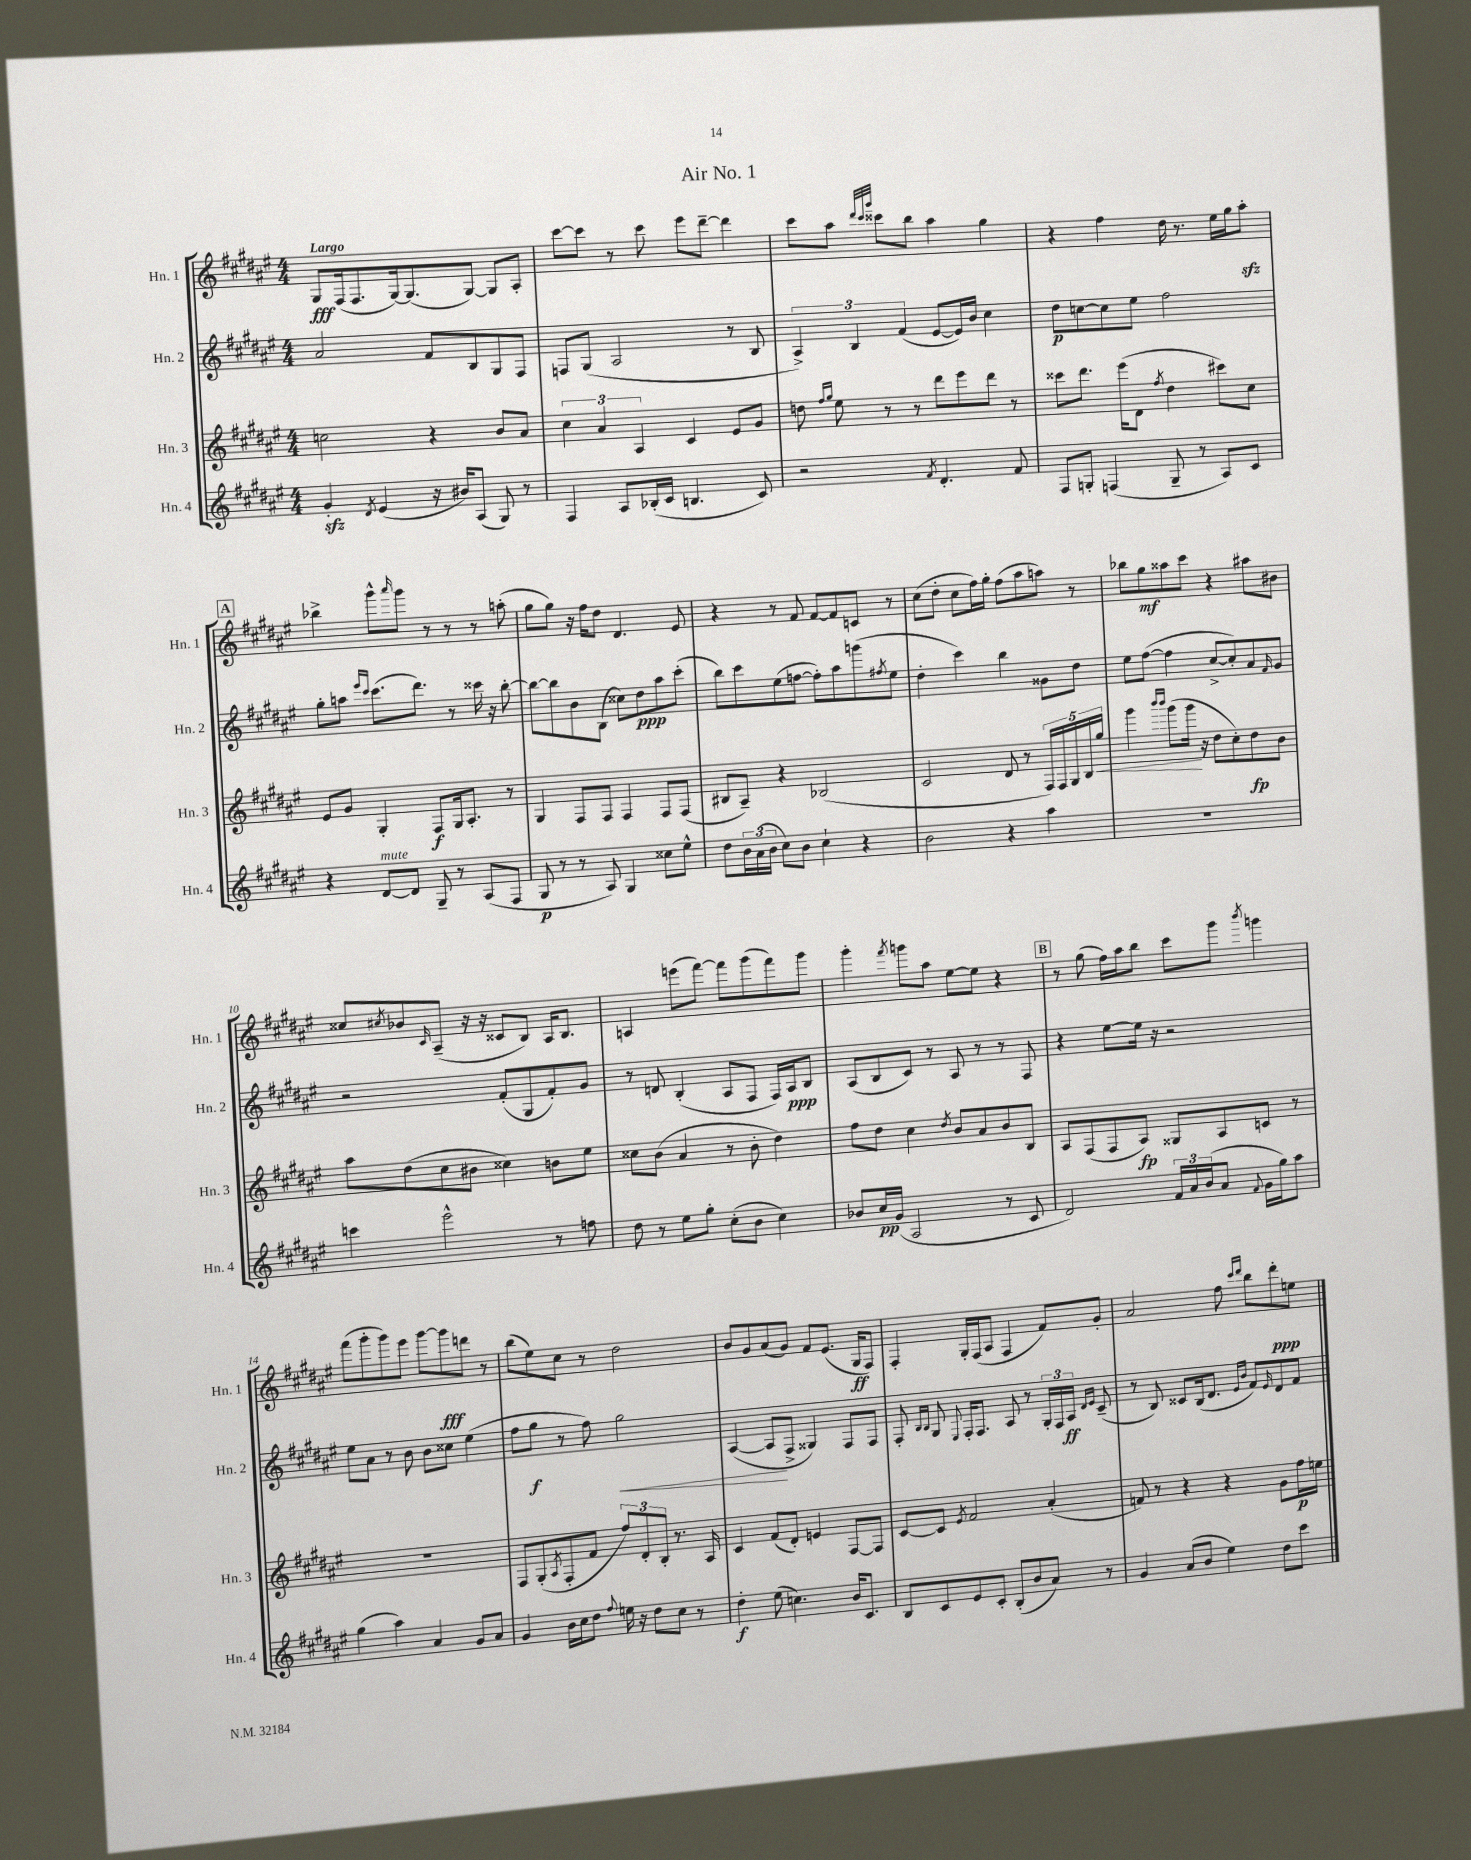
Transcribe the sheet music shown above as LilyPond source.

\header { title = "Air No. 1" }
<<
\new StaffGroup <<
\new Staff = "s0" \with { instrumentName = "Hn. 1" shortInstrumentName = "Hn. 1" } {
    \clef treble \key fis \major \numericTimeSignature \time 4/4 \tempo "Largo"
    gis8\fff fis16( fis8. gis16~) gis8.( gis8~) gis8 ais8-. |
    cis'''8~ cis'''8 r8 cis'''8 eis'''8 dis'''8~-- dis'''4 |
    cis'''8 ais''8 \grace { dis'''32 cis'''32 gis'''32 } cisis'''8 b''8 ais''4 gis''4 |
    r4 fis''4 dis''16 r8. eis''16 gis''16 ais''8-.\sfz |
    \mark \markup { \box "A" } bes''4-> gis'''8-^ \grace { ais'''16 } gis'''8 r8 r8 r8 a''8-.( |
    gis''8 gis''8) r16 fis''16 dis''8 dis'4. eis'8 |
    r4 r8 fis'8 fis'8~ fis'8 c'8 r8 |
    cis''8( dis''8-. cis''8 fis''16) gis''16-. fis''8( ais''8 a''8) r8 |
    bes''8 gis''8\mf aisis''8 cis'''8 r4 ais''8 bis'8 |
    cisis''8 \acciaccatura { cis''8 } bes'8 \grace { cis'16 } ais8--( r16 r16 cisis'8 b8) ais16 b8. |
    a4 e'''8( fis'''8~) fis'''8 gis'''8( fis'''8) gis'''8 |
    gis'''4-. \acciaccatura { fis'''8 } g'''8 ais''8 eis''8~ eis''8 r4 |
    \mark \markup { \box "B" } r8 gis''8( fis''16) ais''16 b''8 cis'''8 gis'''8 \acciaccatura { b'''8 } g'''4 |
    fis'''8( gis'''8-. gis'''8) eis'''8 gis'''8~ gis'''8\fff d'''8 r8 |
    b''8( eis''8) cis''8 r8 dis''2 |
    b'8 gis'8 ais'8( gis'8) fis'8 eis'8.( gis16\ff fis8) |
    fis4-. gis16-. fis16( ais8 fis4 fis'8) gis'8-. |
    ais'2 fis''8 \grace { cis'''16 dis'''16 } b''8 dis'''8-.\ppp e''8 \bar "|." |
}
\new Staff = "s1" \with { instrumentName = "Hn. 2" shortInstrumentName = "Hn. 2" } {
    \clef treble \key fis \major \numericTimeSignature \time 4/4
    ais'2 fis'8 b8 gis8 fis8 |
    f8 gis8( ais2 r8 b8 |
    \tuplet 3/2 { ais4->) b4 fis'4( } eis'8~ eis'16) b'16 cis''4 |
    dis''8\p c''8~ c''8 eis''8 fis''2 |
    \mark \markup { \box "A" } gis''8-. a''8 \grace { eis'''16 cis'''16 } cis'''8.( dis'''8.) r8 cisis'''16 r16 b''8~-. |
    b''8~ b''8 b'8 b8( cisis''8) dis''8\ppp ais''8 cis'''8-.( |
    b''8) cis'''8 eis''8( f''8~ f''8-.) ais''8 g'''8( \acciaccatura { fis''8 } eis''8 |
    dis''4-. cis'''4) b''4 gisis'8 dis''8 |
    eis''8 fis''8~( fis''4 cis''8~-> cis''8-.) ais'8 \grace { fis'16 } gis'8 |
    r2 fis'8-.( gis8 fis'8-.) gis'8 |
    r8 d'8 b4-.( ais8 fis8 fis16) ais16\ppp b8 |
    ais8( b8 cis'8) r8 ais8 r8 r8 fis8 |
    \mark \markup { \box "B" } r4 eis''8~ eis''16 r16 r2 |
    eis''8 ais'8 r8 b'8 b'8 cisis''8 eis''4( |
    fis''8 gis''8\f r8 fis''8) gis''2\< |
    ais4~( ais8\! fis8-> gisis4) fis8 fis8 |
    fis8-. \grace { b16 b16 } gis8 \appoggiatura { eis8 } fis16-. fis8. ais8 r8 \tuplet 3/2 { gis16-. fis16 ais16\ff } \grace { dis'16 eis'16 } cis'8--( |
    r8 b8) cisis'8 b16( dis'8. \grace { eis'16 b'16 } fis'8) \grace { eis'16 } dis'8 fis'8 \bar "|." |
}
\new Staff = "s2" \with { instrumentName = "Hn. 3" shortInstrumentName = "Hn. 3" } {
    \clef treble \key fis \major \numericTimeSignature \time 4/4
    c''2 r4 b'8 ais'8 |
    \tuplet 3/2 { cis''4 ais'4 ais4 } cis'4 eis'8 gis'8 |
    d''8 \grace { fis''16 gis''16 } eis''8 r8 r8 dis'''8 eis'''8 dis'''8 r8 |
    cisis'''8 dis'''8. eis'''16( dis'8 \acciaccatura { fis''8 } dis''4 cis'''8) cis''8 |
    \mark \markup { \box "A" } eis'8 gis'8 gis4-. fis8\f gis16 ais8.-. r8 |
    gis4 fis8 fis8 fis4 fis8 fis8( |
    bis8 ais8--) r4 bes2( |
    cis'2 dis'8 r8 \tuplet 5/4 { fis16) fis16 gis16 b16 gis''16\< } |
    gis'''4 \grace { b'''16 b'''16 } gis'''8( gis'''16\! r16 dis''8 cis''8-.) dis''8\fp b'8 |
    ais''8 dis''8( cis''8 bis'8 cisis''4) b'8 eis''8 |
    cisis''8 b'8( ais'4 r8 b'8-. dis''4) |
    fis''8 dis''8 cis''4 \acciaccatura { dis''8 } b'8 ais'8 b'8 b8 |
    \mark \markup { \box "B" } ais8 fis8( fis8 ais8\fp) gisis8 ais8 c'8 r8 |
    R1 |
    fis8 gis8-.( \acciaccatura { ais8 } fis8-. fis'8 \tuplet 3/2 { fis''8) dis'8-. b8-. } r8. ais16 |
    cis'4 fis'8( dis'8-.) e'4 fis8~ fis8 |
    cis'8~ cis'8 \acciaccatura { eis'8 } fis'2 ais'4-.( |
    f'8) r8 r4 r4 gis'8 fis''16\p e''16 \bar "|." |
}
\new Staff = "s3" \with { instrumentName = "Hn. 4" shortInstrumentName = "Hn. 4" } {
    \clef treble \key fis \major \numericTimeSignature \time 4/4
    gis'4-.\sfz \acciaccatura { dis'8 } eis'4( r16 bis'16) ais8( gis8) r8 |
    fis4 ais8 bes16-.( cis'16 b4. cis'8) |
    r2 \acciaccatura { fis'8 } dis'4.-. fis'8 |
    fis8 g8-. f4( g8-- r8 ais8) cis'8 |
    \mark \markup { \box "A" } r4 dis'8~^\markup { \italic "mute" } dis'8 gis8-- r8 ais8( fis8 |
    gis8\p r8 r8 ais8) gis4 cisis''8 eis''8-^ |
    dis''8 \tuplet 3/2 { b'16 ais'16( b'16 } cis''8) b'8 cis''4-! r4 |
    b'2 r4 ais''4 |
    R1 |
    c'''4 eis'''2-^ r8 f''8 |
    dis''8 r8 eis''8 gis''8-. cis''8-.( b'8 cis''4) |
    bes'8 cis''16\pp gis'16( ais2 r8 cis'8 |
    \mark \markup { \box "B" } dis'2) \tuplet 3/2 { fis'16 ais'16 b'16( } ais'8 \appoggiatura { fis'8 } gis'16 gis''16) ais''8 |
    gis''4( ais''4) ais'4 gis'8 ais'8 |
    gis'4 b'16 cis''16 dis''8 \appoggiatura { fis''8 } e''16 r16 dis''8 cis''8 r8 |
    dis''4-.\f eis''8( c''4.) b'16 cis'8. |
    b8 cis'8 eis'8 cis'8-. b8-.( b'8 ais'8) r8 |
    gis'4 ais'8( b'8 eis''4) dis''8 cis'''8 \bar "|." |
}
>>
>>
